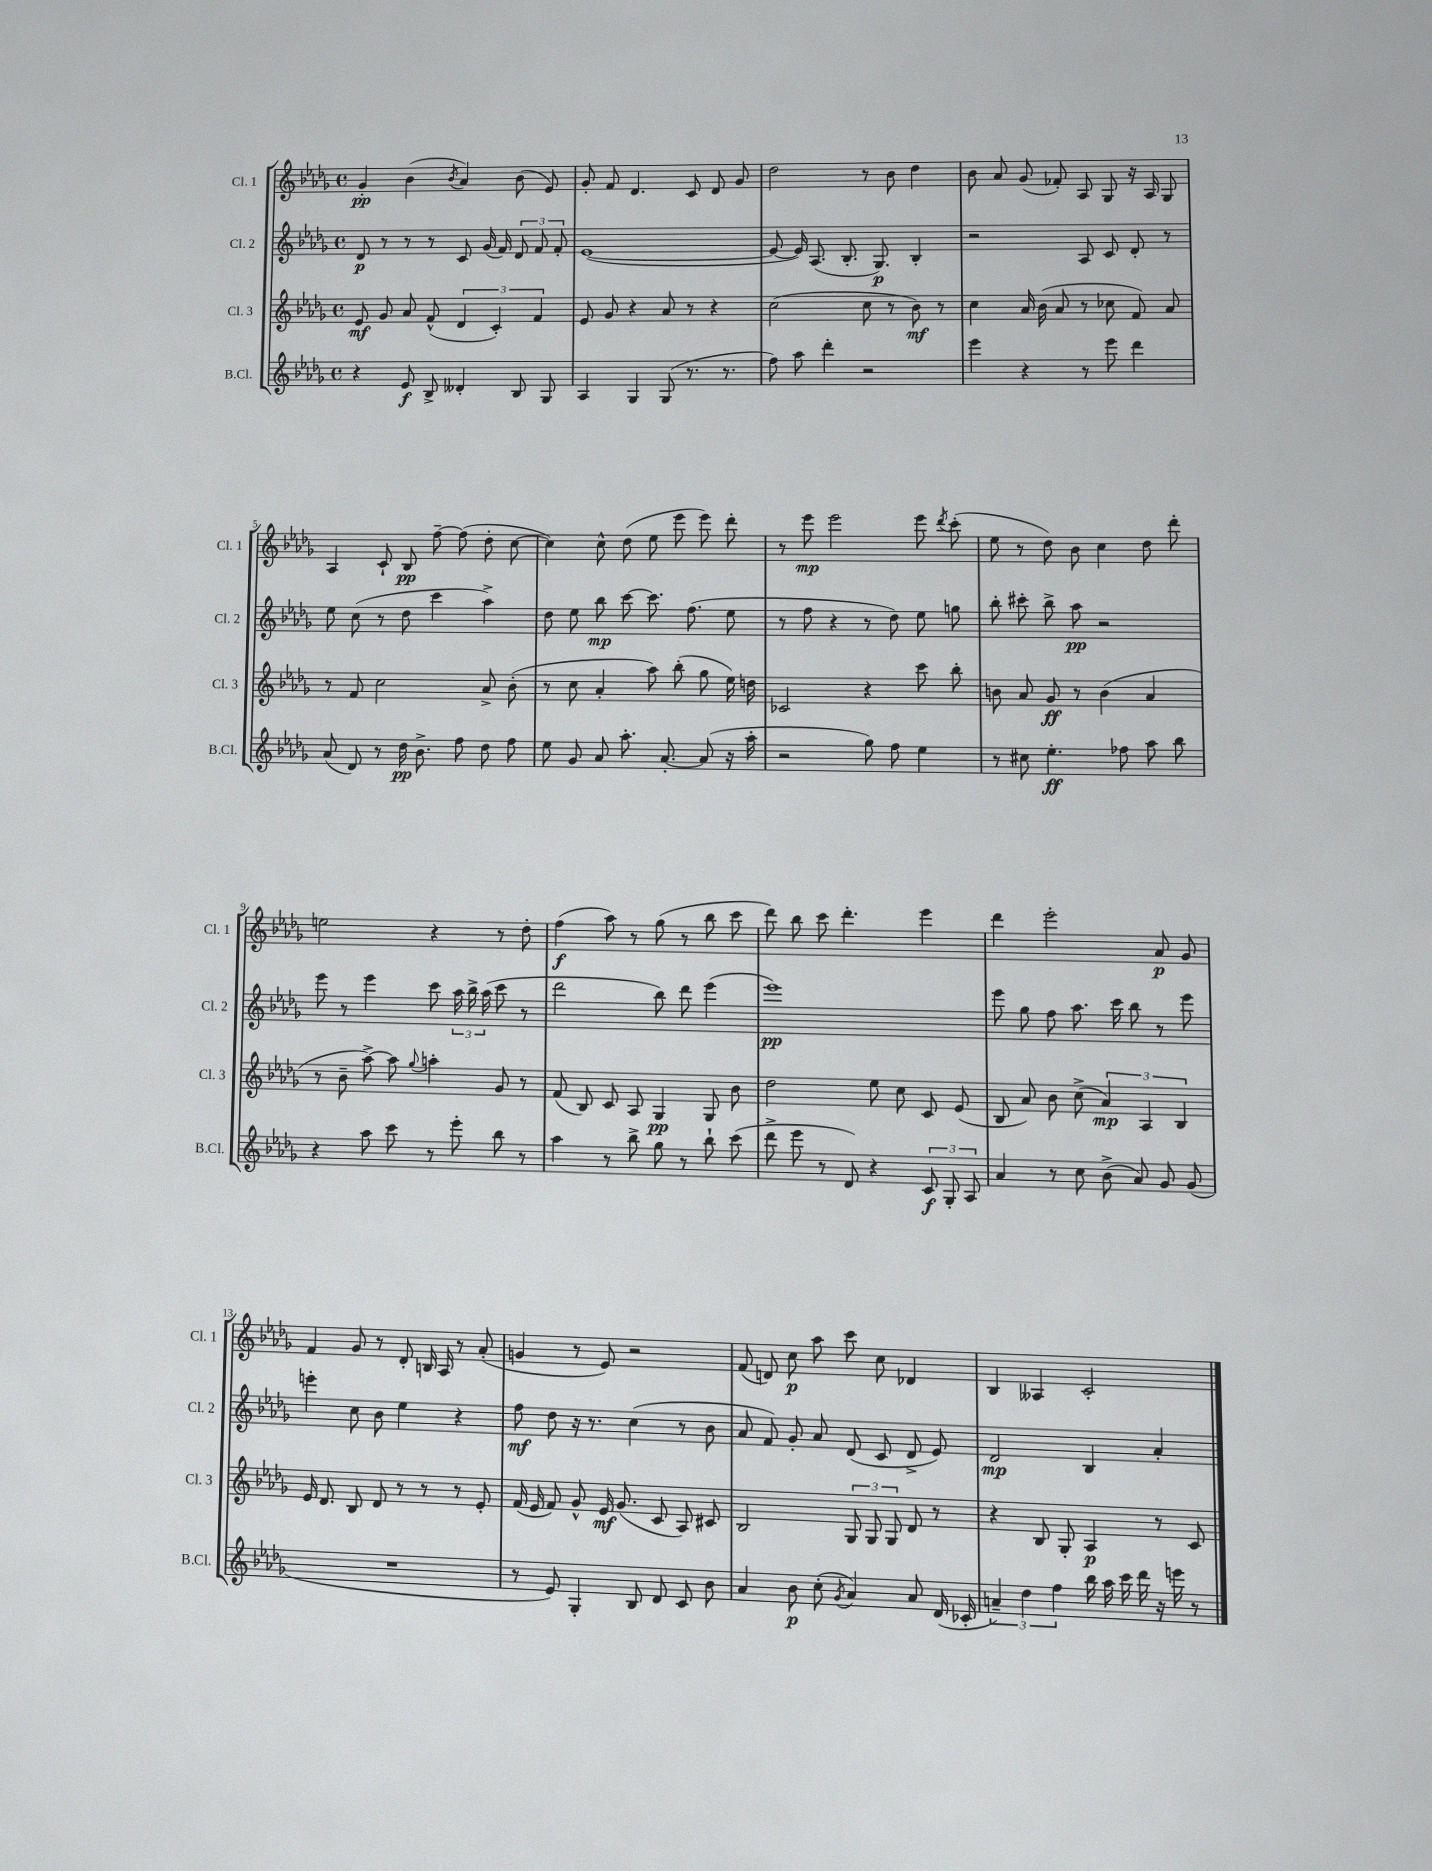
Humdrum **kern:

**kern	**kern	**kern	**kern
*staff4	*staff3	*staff2	*staff1
*clefG2	*clefG2	*clefG2	*clefG2
*k[b-e-a-d-g-]	*k[b-e-a-d-g-]	*k[b-e-a-d-g-]	*k[b-e-a-d-g-]
*M4/4	*M4/4	*M4/4	*M4/4
*met(c)	*met(c)	*met(c)	*met(c)
4r	8e-	8d-	4g-'
.	8g-	8r	.
8e-	8a-	8r	(4b-
8B-^	(8f^^	8r	.
.	.	.	8qb-
4d--'	6d-	8c	4a-)
.	.	(16g-	.
.	6c')	.	.
.	.	16f)	.
8B-	.	12d-	(8b-
.	6f	12f	.
8G-	.	.	8e-)
.	.	12f'	.
=	=	=	=
4A-	8e-	([1e-	8g-'
.	8g-	.	8f
4G-	4r	.	4.d-
(8G-	8a-	.	.
8.r	8r	.	8c
.	4r	.	8d-
8.r	.	.	.
.	.	.	8g-
=	=	=	=
8ff)	(2cc	8e-_	2dd-
8aa-	.	16e-])	.
.	.	(8.A-	.
4ddd-'	.	.	.
.	.	8.B-'	.
2r	8cc	.	8r
.	.	8.G-)	.
.	8r	.	8b-
.	8b-)	4B-'	4dd-
.	8r	.	.
=	=	=	=
4eee-	4cc	2r	8b-
.	.	.	8a-
4r	16a-	.	(8g-
.	(16b-	.	.
.	8a-	.	8f-')
8r	8r	8A-	8A-
8eee-	8cc-	8c	8G-
4ddd-	8f)	8d-'	16r
.	.	.	16A-
.	8a-	8r	8G-
=	=	=	=
(8a-	8r	8ee-	4A-
8d-)	8f	(8cc	.
8r	2cc	8r	8c`
16dd-	.	8dd-	8B-
8.b-^	.	.	.
.	.	4ccc	[8ff~
8ff	.	.	(8ff]
8dd-	8a-^	4aa-^)	8dd-'
8ff	(8b-'	.	[8cc
=	=	=	=
8ee-	8r	8dd-	4cc])
8g-	8cc	8ee-	.
8a-	4a-'	8bb-	8cc^^
8.aa-'	.	[8ccc	(8dd-
.	8aa-)	8.ccc]	8ee-
[8.a-'	.	.	.
.	(8bb-'	.	8eee-
.	.	(8.ff	.
(8a-]	8gg-	.	8eee-)
16r	16ee-)	8ee-	8ddd-'
16aa-'	16dd	.	.
=	=	=	=
2r	2c-	8r	8r
.	.	8ff	8eee-
.	.	4r	2eee-
8gg-)	4r	8r	.
8ff	.	8dd-)	.
4ee-	8ccc	8ee-	8eee-
.	.	.	8qddd-
.	8bb-'	8gg	(8ccc'
=	=	=	=
8r	8b	8bb-'	8ee-
8cc#	8a-	8ccc#'	8r
4.ee-'	8g-	8bb-^	8dd-)
.	8r	8aa-	8b-
.	(4b	2r	4cc
8ff-	.	.	.
8aa-	4a-	.	8dd-
8bb-	.	.	8ddd-'
=	=	=	=
4r	8r	8eee-	2ee
.	8b-~	8r	.
8aa-	[8aa-^)	4eee-	.
8ccc	8aa-]	.	.
.	8qqgg-	.	.
8r	4aa'	8ccc	4r
8eee-'	.	24aa-	.
.	.	24bb-^	.
.	.	(24aa-	.
8bb-	8g-	8ccc	8r
8r	8r	8r	8dd-'
=	=	=	=
4aa-	(8f	2ddd-	(4ff
.	8B-)	.	.
8r	8c	.	8aa-)
8bb-^	8A-	.	8r
8gg-	4G-	8bb-)	(8gg-
8r	.	8ddd-	8r
8bb-`	8G-	(4eee-	8bb-
(8ccc	8b-	.	8ccc
=	=	=	=
8ddd-^	2dd-	1eee-)	8ddd-)
8eee-	.	.	8bb-
8r	.	.	8ccc
8d-)	.	.	4.ddd-'
4r	8ee-	.	.
.	8cc	.	.
12c	8c	.	4eee-
12G-'	.	.	.
.	(8e-	.	.
12A-	.	.	.
=	=	=	=
4a-	8B-	8eee-	4ddd-
.	8a-)	8gg-	.
8r	8b-	8ff	2eee-'
8cc	(8cc^	8.aa-	.
(8b-^	6a-)	.	.
.	.	16ccc	.
8a-)	.	8bb-	.
.	6A-	.	.
8g-	.	8r	8a-
.	6B-	.	.
(8g-	.	8eee-	8g-
=	=	=	=
1r	16e-	4eee'	4f
.	8.d-	.	.
.	8B-	8cc	8g-
.	8d-	8b-	8r
.	8r	4ee-	8d-'
.	8r	.	16B
.	.	.	16A-
.	8r	4r	8r
.	8e-'	.	(8a-'
=	=	=	=
8r	(16f	8ff	4g
.	16e-	.	.
8e-)	8f)	8dd-	.
4G-'	8g-^^	16r	8r
.	.	8.r	.
.	16e-	.	8e-)
.	(8.g-	.	.
8B-	.	(4cc	2r
8d-	8c	.	.
8c	8A-)	8r	.
8b-	8c#	8b-	.
=	=	=	=
4a-	2B-	8a-	(8f
.	.	8f)	8d)
8b-	.	8g-'	8cc
(8cc'	.	8a-	8aa-
8qg-	.	.	.
4a-)	12G-	(8d-	8ccc
.	12G-	.	.
.	.	8c	8cc
.	12G-	.	.
8a-	8d-	8d-^	4d-
(16d-	8r	8e-)	.
16c-'	.	.	.
=	=	=	=
6a~)	4r	2d-	4B-
6dd-	.	.	.
.	8B-	.	4A--
6ff	.	.	.
.	8G-'	.	.
16bb-	4A-	4B-	2c'
16aa-	.	.	.
16ccc	.	.	.
16ddd-	.	.	.
16r	8r	4a-'	.
16eee	.	.	.
8r	8c	.	.
==	==	==	==
*-	*-	*-	*-
